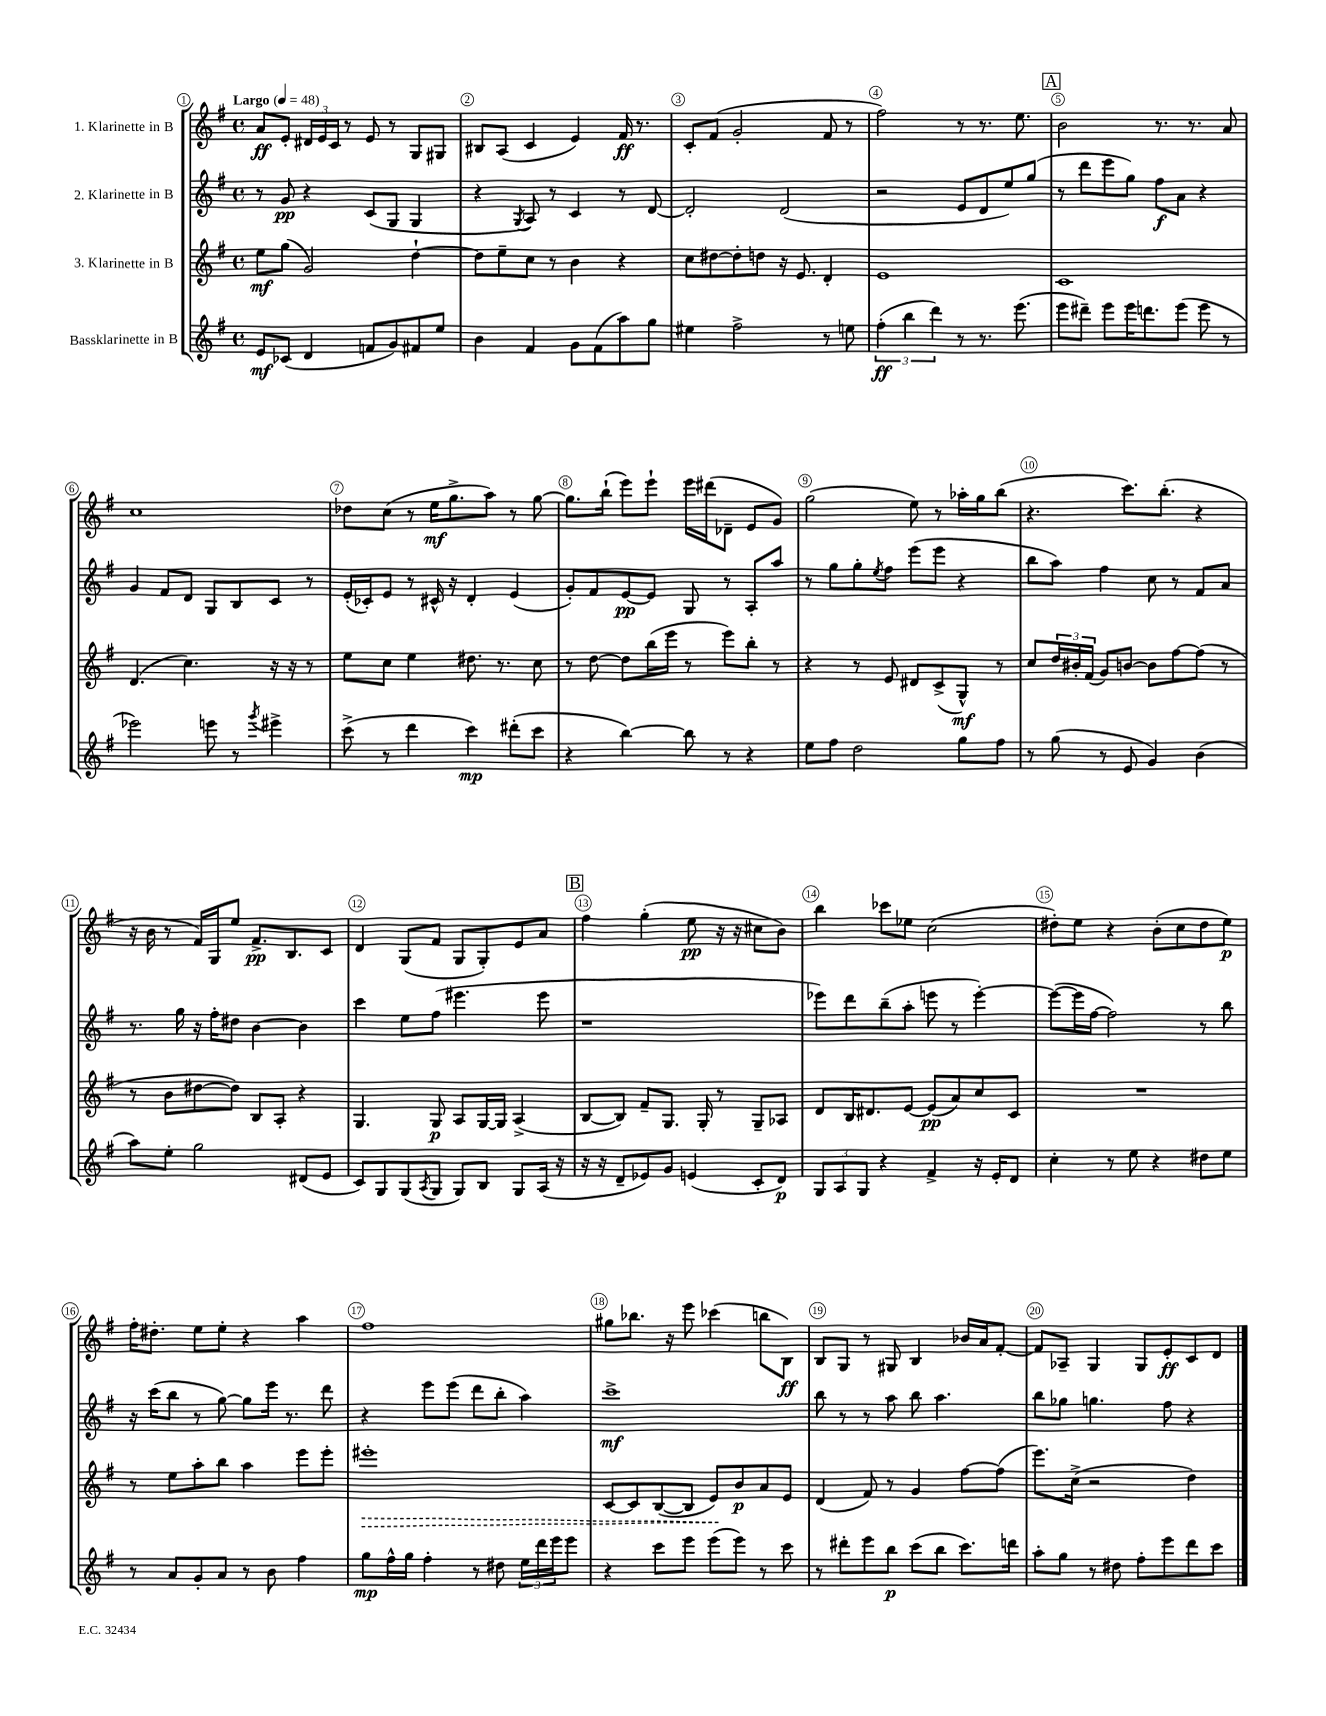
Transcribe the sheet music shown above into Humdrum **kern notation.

**kern	**kern	**kern	**kern
*staff4	*staff3	*staff2	*staff1
*clefG2	*clefG2	*clefG2	*clefG2
*k[f#]	*k[f#]	*k[f#]	*k[f#]
*M4/4	*M4/4	*M4/4	*M4/4
*met(c)	*met(c)	*met(c)	*met(c)
*MM48	*MM48	*MM48	*MM48
8e	8ee	8r	8a
(8c-	(8gg	8g	8e'
4d	2g)	4r	24d#
.	.	.	24e
.	.	.	24c
.	.	.	8r
8f	.	(8c	8e
8g)	.	8G	8r
8f#	[4dd`	4G	8G
8ee	.	.	8G#
=	=	=	=
4b	8dd]	4r	8B#
.	8ee~	.	(8A
.	.	8qG	.
4f#	8cc	8A)	4c
.	8r	8r	.
8g	4b	4c	4e)
(8f#	.	.	.
8aa)	4r	8r	16f#
.	.	.	8.r
8gg	.	[8d	.
=	=	=	=
4ee#	8cc	2d']	8c'
.	[8dd#	.	(8f#
2ff#^	8dd#']	.	2g'
.	8dd	.	.
.	16r	(2d	.
.	8.e	.	.
8r	4d'	.	8f#
8ee	.	.	8r
=	=	=	=
(6ff#'	1e	2r	2ff#)
6bb	.	.	.
6ddd)	.	.	.
8r	.	8e	8r
8.r	.	8d	8.r
.	.	8ee)	.
(8.eee	.	.	8.ee
.	.	(8gg	.
=	=	=	=
8eee	1c	8r	2b
8ddd#~)	.	8ddd	.
8eee	.	8eee	.
16eee	.	8gg)	.
8.ddd	.	.	.
.	.	8ff#	8.r
(8eee	.	8a	.
.	.	.	8.r
8eee	.	4r	.
8r	.	.	8a
=	=	=	=
2eee-)	(4.d	4g	1cc
.	.	8f#	.
.	4.cc)	8d	.
8eee	.	8G	.
8r	.	8B	.
8qggg	.	.	.
4eee#^	16r	8c	.
.	16r	.	.
.	8r	8r	.
=	=	=	=
(8ccc^	8ee	(16e'	8dd-
.	.	16c-')	.
8r	8cc	8e	(8cc
4ddd	4ee	8r	8r
.	.	16c#^^	16ee
.	.	16r	8.gg^
4ccc)	8.dd#	4d'	.
.	.	.	8aa)
.	8.r	.	.
(8ddd#'	.	(4e	8r
8ccc	8cc	.	[8gg
=	=	=	=
4r	8r	8g')	8.gg]
.	[8dd	8f#	.
.	.	.	(16bb`
[4bb)	8dd]	[8e	8eee)
.	(16bb	8e]	8eee`
.	16eee	.	.
8bb]	8r	8G	16eee
.	.	.	(16ddd#
8r	8eee)	8r	8d-~
4r	8bb'	8A'	8e
.	8r	8aa	8g)
=	=	=	=
8ee	4r	8r	(2gg
8ff#	.	8gg	.
2dd	8r	8gg'	.
.	.	8qee	.
.	8e	8ff#	.
.	8d#	(8eee	8ee)
.	(8c^	8eee	8r
8gg	8G^^)	4r	16aa-'
.	.	.	16gg
8ff#	8r	.	(8bb
=	=	=	=
8r	8cc	8bb	4.r
(8gg	24dd	8aa)	.
.	24b#'	.	.
.	(24f#	.	.
8r	8g)	4ff#	.
8e	[8b	.	8.ccc)
4g)	8b]	8cc	.
.	.	.	(8.bb'
.	[8ff#	8r	.
(4b	(8ff#]	8f#	4r
.	8r	8a	.
=	=	=	=
8aa)	8r	8.r	16r
.	.	.	16b
8ee'	8b	.	8r
.	.	16gg	.
2gg	[8dd#	16r	16f#)
.	.	16ff#'	16G
.	8dd#])	8dd#	8ee
.	8B	[4b	8.f#^
.	8A'	.	.
.	.	.	8.B
(8d#	4r	4b]	.
8e	.	.	8c
=	=	=	=
8c)	4.G	4ccc	4d
8G	.	.	.
(8G	.	8ee	(8G
8qA	.	.	.
8G	8G	(8ff#	8f#
8G)	8A	4.eee#	8G
8B	[16G	.	8G')
.	16G]	.	.
8G	(4A^	.	8e
(16A	.	8eee#	8a
16r	.	.	.
=	=	=	=
16r	[8B	1r	4ff#
16r	.	.	.
8d~	8B])	.	.
8e-)	8f#~	.	(4gg'
8g	8.G	.	.
(4e	.	.	8ee
.	16G'	.	.
.	8r	.	16r
.	.	.	16r
8c'	8G~	.	8cc#
8d)	8A-	.	8b)
=	=	=	=
12G	8d	8eee-)	4bb
12A	.	.	.
.	16B	8ddd	.
12G	.	.	.
.	8.d#	.	.
4r	.	(8bb~	8ccc-
.	[8e	8aa'	8ee-
4f#^	(8e]	8eee	(2cc
.	8a)	8r	.
16r	8cc	[4eee')	.
16e'	.	.	.
8d	8c	.	.
=	=	=	=
4cc'	1r	(8eee_	8dd#')
.	.	16eee]	8ee
.	.	[16ff#	.
8r	.	2ff#])	4r
8ee	.	.	.
4r	.	.	(8b'
.	.	.	8cc
8dd#	.	8r	8dd#
8ee	.	8bb	8ee)
=	=	=	=
8r	8r	16r	16ff#'
.	.	(16ccc	8.dd#'
8a	8ee	8bb	.
8g'	8aa'	8r	8ee
8a	8bb	[8gg)	8ee'
8r	4aa	8gg]	4r
8b	.	16eee	.
.	.	8.r	.
4ff#	8eee	.	4aa
.	8eee'	8ddd	.
=	=	=	=
8gg	1eee#'	4r	1ff#
16ff#^^	.	.	.
16gg	.	.	.
4ff#'	.	8eee	.
.	.	(8eee	.
8r	.	8ddd	.
8dd#	.	8bb'	.
24ee	.	4aa)	.
24ddd	.	.	.
24eee	.	.	.
8eee	.	.	.
=	=	=	=
4r	[8c	1ccc^	8gg#
.	8c]	.	8.bb-
8ccc	([8B	.	.
.	.	.	16r
8eee	8B]	.	8eee
(8eee	8e)	.	(4ccc-
8eee)	8b	.	.
8r	8a	.	8bb
8ccc	8e	.	8B)
=	=	=	=
8r	(4d	8bb	8B
8ddd#'	.	8r	8G
8eee	8f#)	8r	8r
8bb	8r	8aa	8G#
(8ccc	4g	8bb	4B
8bb	.	4.aa	.
8.ccc)	[8ff#	.	16b-
.	.	.	16a
.	(8ff#]	.	[8f#'
16ddd	.	.	.
=	=	=	=
8aa'	8.eee)	8bb	8f#]
8gg	.	8gg-	8A-~
.	(16cc^	.	.
8r	2r	4.gg	4G
8dd#	.	.	.
8ff#'	.	.	8G
8eee	.	8ff#	8e'
8ddd	4dd)	4r	8c
8ccc	.	.	8d
==	==	==	==
*-	*-	*-	*-
